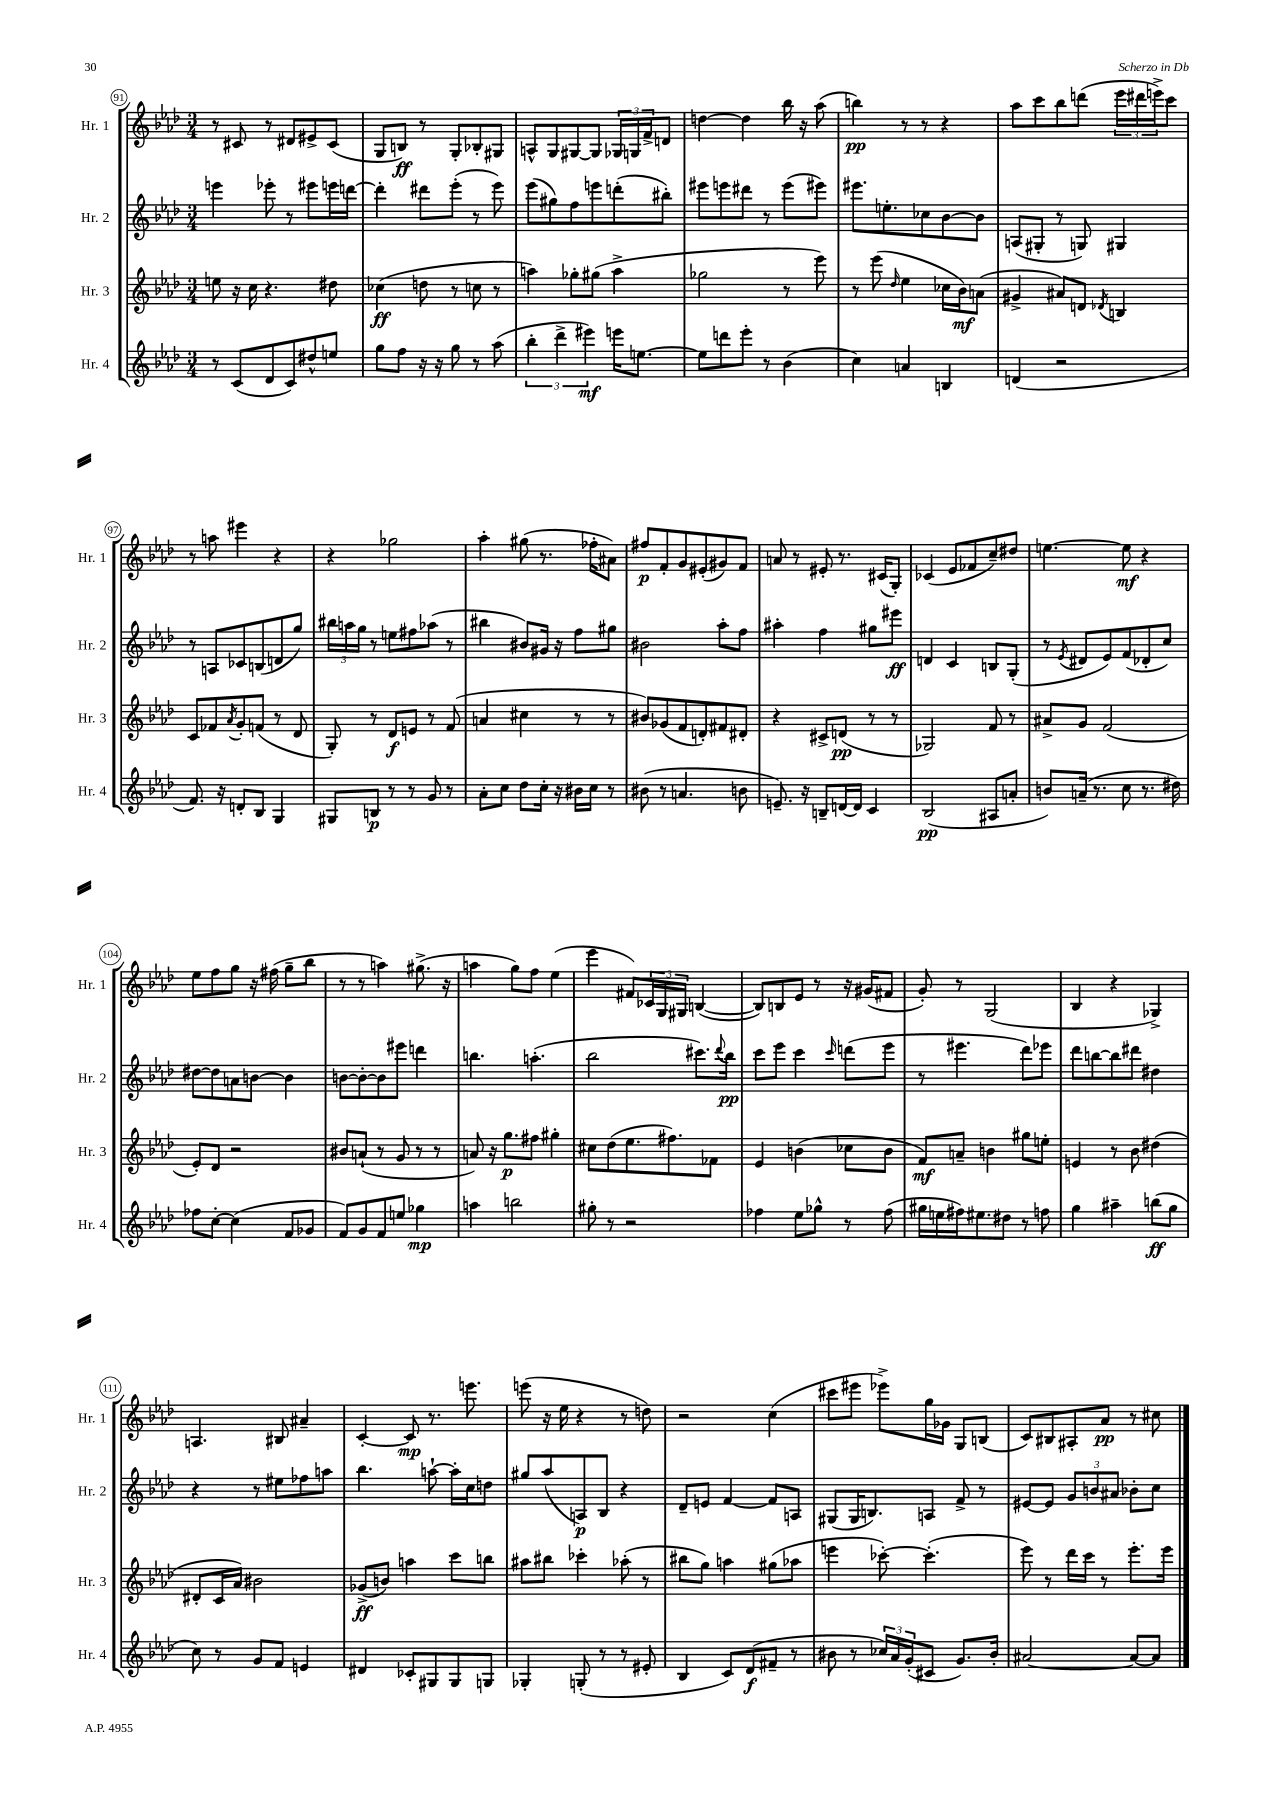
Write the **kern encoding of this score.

**kern	**kern	**kern	**kern
*staff4	*staff3	*staff2	*staff1
*clefG2	*clefG2	*clefG2	*clefG2
*k[b-e-a-d-]	*k[b-e-a-d-]	*k[b-e-a-d-]	*k[b-e-a-d-]
*M3/4	*M3/4	*M3/4	*M3/4
8r	8ee	4eee	8r
(8c	16r	.	8c#
.	16cc	.	.
8d-	4.r	8eee-'	8r
8c)	.	8r	8d#
8dd#^^	.	8eee#	8e#^
8ee	8dd#	16eee	(8c#
.	.	[16ddd	.
=	=	=	=
8gg	(4cc-	4ddd']	8G
8ff	.	.	8B)
16r	8dd	8ddd#	8r
16r	.	.	.
8gg	8r	(8eee-'	8G'
8r	8cc	8r	8B-'
(8aa-	8r	8eee-)	8G#
=	=	=	=
6bb-'	4aa)	(8eee-	8A^^
.	.	8gg#)	8G
6ddd-^	.	.	.
.	8gg-'	8ff	[8G#
6eee#)	.	.	.
.	(8gg#	8eee	8G#]
16eee	4aa^	(8ddd'	24G-
.	.	.	24G
[8.ee	.	.	.
.	.	.	24f^
.	.	8bb#')	8d
=	=	=	=
8ee]	2gg-	8eee#	[4dd
8ddd	.	8eee	.
8eee-'	.	8ddd#	4dd]
8r	.	8r	.
(4b-	8r	(8eee	16bb-
.	.	.	16r
.	8eee-)	8eee#)	(8aa-
=	=	=	=
4cc)	8r	8.eee#	4bb)
.	(8eee-	.	.
.	.	8.ee'	.
.	16qqdd-	.	.
4a	4ee-	.	8r
.	.	8cc-	8r
4B	16cc-	[8b-	4r
.	16b-)	.	.
.	(8a	8b-]	.
=	=	=	=
(4d	4g#^	(8A	8aa-
.	.	8G#'	8ccc
2r	8a#)	8r	8bb-
.	8d	8G)	(8ddd
.	8qd-	.	.
.	4B	4G#	24eee-
.	.	.	24ddd#
.	.	.	24eee^)
.	.	.	8ccc
=	=	=	=
8.f)	8c	8r	8r
.	8f-	8A	8aa
16r	.	.	.
.	8qa-	.	.
8d'	8g'	8c-	4eee#
8B-	(8f	(8B	.
4G	8r	8d	4r
.	8d-	8gg)	.
=	=	=	=
8G#	8G')	24bb#	4r
.	.	24aa	.
.	.	24gg	.
8B	8r	8r	.
8r	8d-	8ee	2gg-
8r	8e	8ff#	.
8g	8r	(8aa-	.
8r	(8f	8r	.
=	=	=	=
8a-'	4a	4bb#	4aa-'
8cc	.	.	.
8dd-	4cc#	8b#)	(8gg#
16cc'	.	16g#	8.r
16r	.	16r	.
16b#	8r	8ff	.
16cc	.	.	16ff-'
8r	8r	8gg#	8a#)
=	=	=	=
(8b#	8b#)	2b#	8ff#
8r	(8g-	.	8f'
4.a	8f	.	8g
.	8d')	.	(8e#'
.	8f#	8aa-'	8g#)
8b	8d#'	8ff	8f
=	=	=	=
8.e~)	4r	4aa#'	8a
.	.	.	8r
16r	.	.	.
8B~	8c#^	4ff	8e#'
[16d	(8d	.	8.r
16d]	.	.	.
4c	8r	8gg#	.
.	.	.	(16c#
.	8r	8eee#	8G')
=	=	=	=
(2B-	2G-)	4d	(4c-
.	.	4c	8e-
.	.	.	8f-
8A#	8f	8B	8cc~)
8a'	8r	(8G'	8dd#
=	=	=	=
8b)	8a#^	8r	[4.ee
.	.	8qe-	.
(16a~	8g	8d#	.
8.r	.	.	.
.	(2f	8e-)	.
8cc	.	(8f	8ee]
8.r	.	8d-'	4r
.	.	8cc)	.
16dd#)	.	.	.
=	=	=	=
8ff-	8e-')	[8dd#	8ee-
[8cc'	8d-	8dd#]	8ff
(4cc]	2r	8a	8gg
.	.	[8b	16r
.	.	.	(16ff#
8f	.	4b]	8gg~
8g-	.	.	8bb-
=	=	=	=
8f)	8b#	[8b	8r
8g	(8a`	8b'_	8r
8f	8r	8b]	4aa)
8ee	8g	8eee#	.
4gg-	8r	4ddd	(8.gg#^
.	8r	.	.
.	.	.	16r
=	=	=	=
4aa	8a)	4.bb	4aa
.	16r	.	.
.	8.gg	.	.
2bb	.	.	8gg)
.	8ff#	(4.aa'	8ff
.	4gg#'	.	(4ee-
=	=	=	=
8gg#'	8cc#	2bb-	4eee-
8r	(8dd-	.	.
2r	8.ee-	.	8f#)
.	.	.	24c-
.	.	.	24G
.	8.ff#)	.	.
.	.	.	24G#
.	.	8.ccc#)	([4B
.	8f-	.	.
.	.	8qqddd-	.
.	.	16bb-	.
=	=	=	=
4ff-	4e-	8ccc	8B])
.	.	8eee-	8B
8ee-	(4b	4ccc	8e-
8gg-^^	.	.	8r
.	.	16qqccc	.
8r	8cc-	(8ddd	16r
.	.	.	(16g#
(8ff-	8b	8eee-	8f#
=	=	=	=
16gg#	8f)	8r	8g')
16ee	.	.	.
16ff#)	8a~	4.eee#	8r
8.ee#	.	.	.
.	4b	.	(2G
8dd#	.	.	.
8r	8gg#	8ddd-)	.
8ff	8ee'	8eee-	.
=	=	=	=
4gg	4e	8ddd-	4B-
.	.	[8bb	.
4aa#~	8r	8bb]	4r
.	8b-	8ddd#	.
(8bb	(4dd#	4dd#	4G-^)
8gg	.	.	.
=	=	=	=
8cc)	8d#'	4r	4.A
8r	16c	.	.
.	16a-)	.	.
8g	2b#	8r	.
8f	.	8ee#	8B#
4e	.	8ff-	4a#~
.	.	8aa	.
=	=	=	=
4d#	(8g-^	4.bb-	[4c'
.	8b)	.	.
8c-'	4aa	.	8c]
8G#	.	[8aa`	8.r
8G#	8ccc	16aa']	.
.	.	16cc	8.eee
8G	8bb	8dd	.
=	=	=	=
4G-'	8aa#	8gg#	(8eee
.	8bb#	(8aa-	16r
.	.	.	16ee-
(8G'	4ccc-'	8A)	4r
8r	.	8B-	.
8r	(8aa-'	4r	8r
8e#'	8r	.	8dd)
=	=	=	=
4B-	8bb#	8d-~	2r
.	8gg)	8e	.
8c)	4aa	[4f	.
(8d-	.	.	.
8f#~	(8gg#	8f]	(4cc
8r	8aa-	8A	.
=	=	=	=
8b#	4eee	(8G#	8ccc#
8r	.	16G#	8eee#
.	.	8.B)	.
24cc-)	[8ccc-')	.	8eee-^)
24a-	.	.	.
(24g'	.	.	.
8c#	(4.ccc-']	8A	16gg
.	.	.	16g-
8.g)	.	8f^	8G
.	.	8r	(8B
16b#'	.	.	.
=	=	=	=
[2a#	8eee-)	[8e#	8c)
.	8r	8e#]	8B#
.	16ddd-	12g	8A#'
.	16ccc	.	.
.	.	12b	.
.	8r	.	8a-
.	.	12a#	.
8a#_	8.eee-'	8b-'	8r
8a#]	.	8cc	8cc#
.	16eee-	.	.
==	==	==	==
*-	*-	*-	*-
